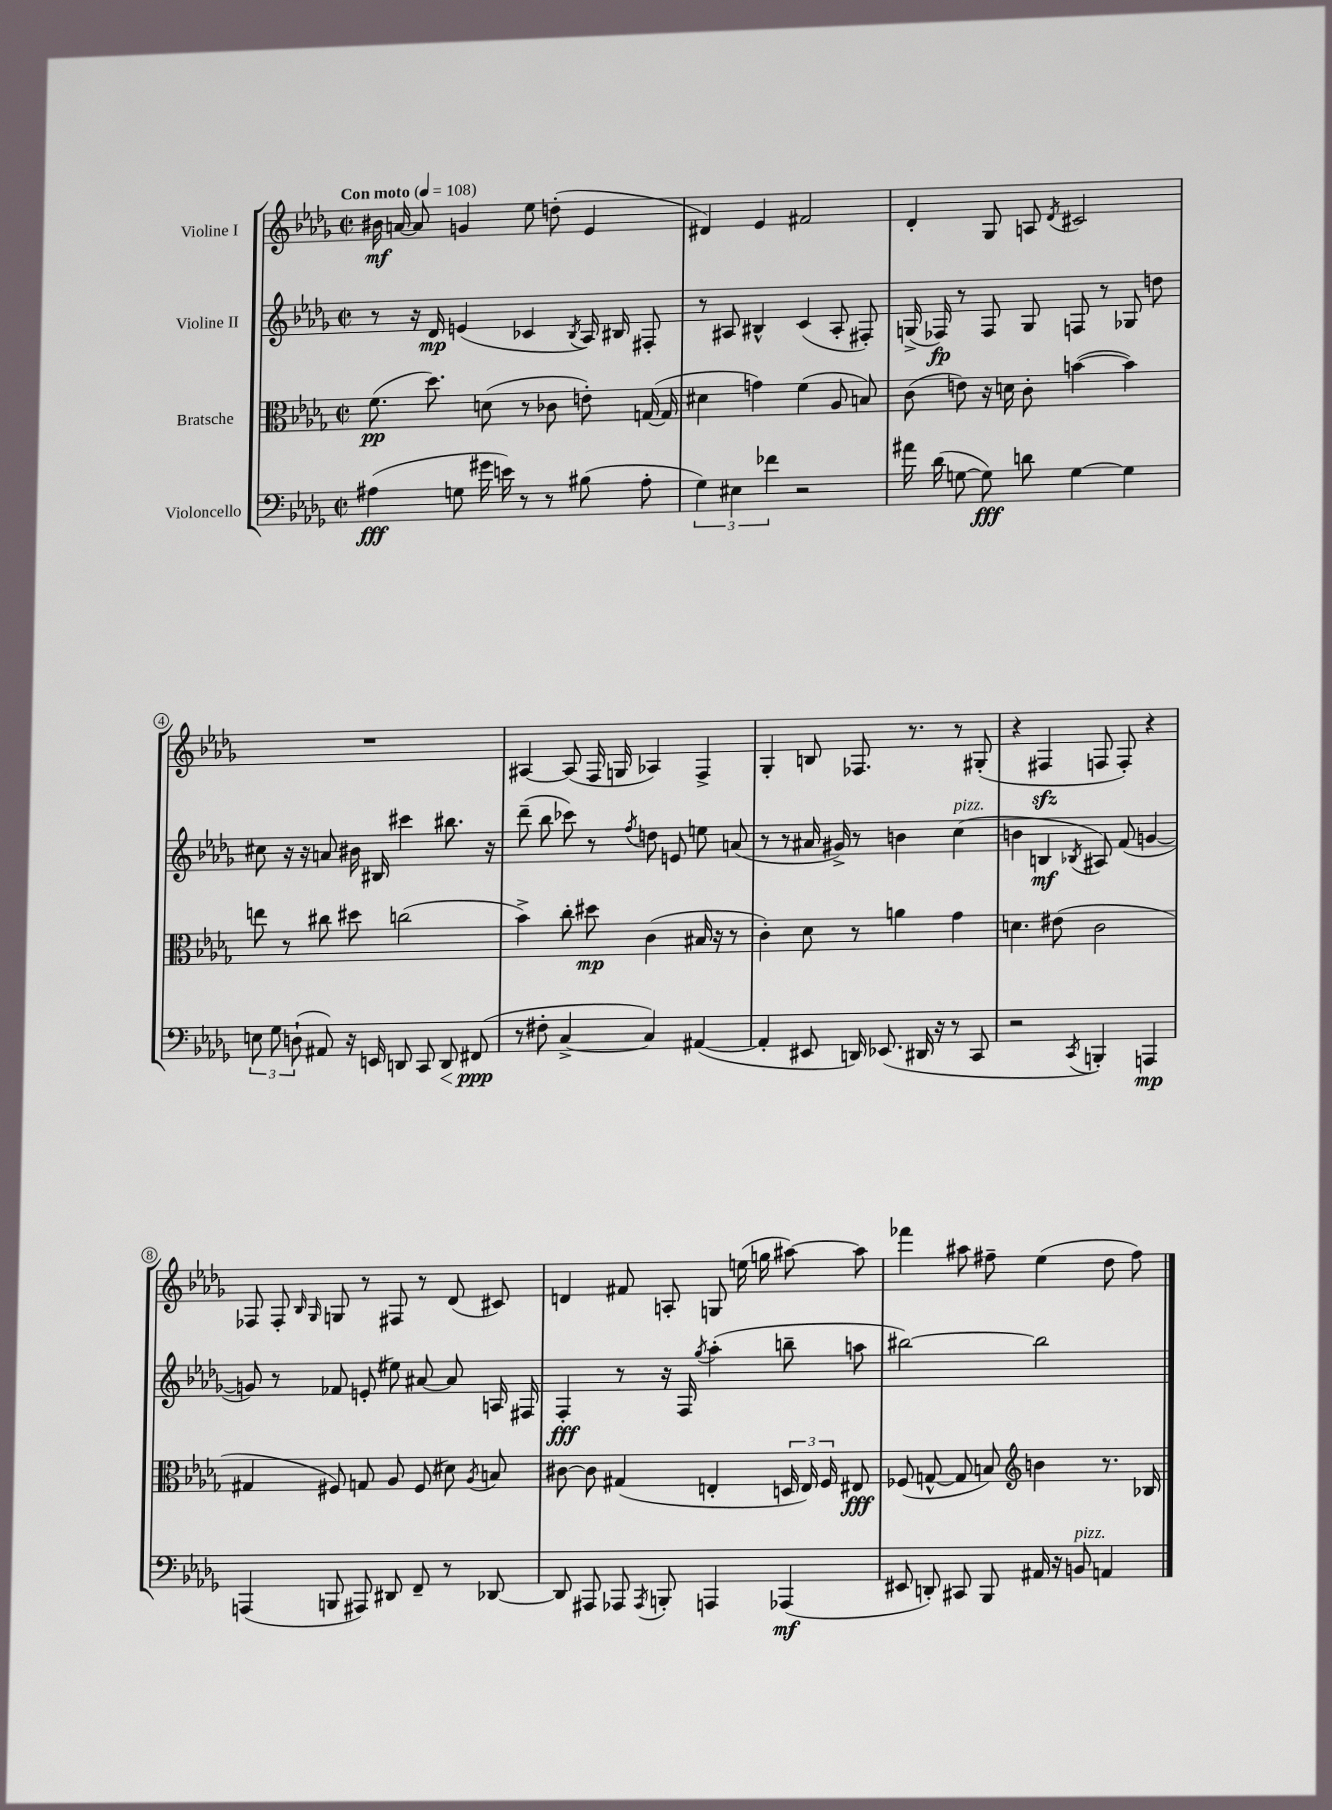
<<
\new StaffGroup <<
\new Staff = "s0" \with { instrumentName = "Violine I" } {
    \clef treble \key des \major \defaultTimeSignature \time 2/2 \tempo "Con moto" 4 = 108
    \autoBeamOff bis'16\mf a'16~ a'8 g'4 ees''8 d''8-.( ees'4 |
    dis'4) ees'4 fis'2 |
    des'4-. ges8 a8 \acciaccatura { des'8 } cis'2 |
    R1 |
    ais4~ ais8( f16 g16 aes4) f4-> |
    ges4-. b8 fes8. r8. r8 gis8-.( |
    r4 fis4\sfz f8 f8-.) r4 |
    fes8 fes8-. \grace { bes16 ges16 } g8 r8 fis8 r8 des'8( cis'8) |
    d'4 fis'8 a8-. g8 e''16( g''16 ais''8~) ais''8 |
    fes'''4 ais''8 fis''8-- ees''4( des''8 fis''8) \bar "|." |
}
\new Staff = "s1" \with { instrumentName = "Violine II" } {
    \clef treble \key des \major \defaultTimeSignature \time 2/2
    \autoBeamOff r8 r16 des'16\mp e'4( ces'4 \acciaccatura { bes8 } aes16) bis16 fis8-. |
    r8 ais8 bis4-^ c'4( ais8-. fis8-.) |
    g16->( fes16\fp) r8 fes8 g8 f8 r8 ges8 d''8 |
    cis''8 r16 r16 a'8 bis'16 bis16 cis'''4 bis''8. r16 |
    des'''8--( bes''8 ces'''8) r8 \acciaccatura { f''8 } d''8 e'8 e''8 a'8( |
    r8 r8 ais'16 gis'16->) r8 b'4 c''4^\markup { \italic "pizz." }( |
    b'4 b4\mf \acciaccatura { bes8 } ais8) f'8( g'4~ |
    g'8) r8 fes'8 e'8-.( eis''8) ais'8~ ais'8 a16 fis16 |
    f4-.\fff r8 r16 f16 \acciaccatura { ges''8 } aes''4-.( b''8-- a''8 |
    bis''2~) bis''2 \bar "|." |
}
\new Staff = "s2" \with { instrumentName = "Bratsche" } {
    \clef alto \key des \major \defaultTimeSignature \time 2/2
    \autoBeamOff f'8.\pp( des''8.) d'8( r8 ces'8 e'8-.) g16~( g16 |
    dis'4 g'4) f'4( aes8 b8) |
    c'8( e'8) r16 d'16 c'8-. b'4~( b'4) |
    e''8 r8 cis''8 dis''8 c''2( |
    bes'4->) c''8-. dis''8\mp c'4( bis16 r16 r8 |
    c'4-.) des'8 r8 a'4 ges'4 |
    d'4. eis'8( c'2 |
    gis4 fis8) g8 aes8 fis8( dis'8) \acciaccatura { aes8 } b8 |
    cis'8~ cis'8 gis4( e4-. \tuplet 3/2 { d16 e16) f16 } eis8\fff |
    fes8( g8~-^ g8 b8) \clef treble b'4 r8. bes16 \bar "|." |
}
\new Staff = "s3" \with { instrumentName = "Violoncello" } {
    \clef bass \key des \major \defaultTimeSignature \time 2/2
    \autoBeamOff ais4\fff( g8 gis'16 e'16) r8 r8 bis8( ais8-. |
    \tuplet 3/2 { ges4) eis4 fes'4 } r2 |
    ais'16 des'16( g8~ g8\fff) d'8 g4~ g4 |
    \tuplet 3/2 { e8 ges8 d8-!( } ais,8) r16 e,16 d,8 c,8 d,8\< fis,8\ppp\!( |
    r8 fis8-. c4~-> c4) ais,4~( |
    ais,4-. eis,8 d,16) ees,8.( dis,16 r16 r8 c,8 |
    r2 \acciaccatura { c,8 } b,,4-.) a,,4\mp |
    a,,4( b,,8 ais,,8) dis,8 f,8-- r8 des,8~ |
    des,8 ais,,8 aes,,8 \acciaccatura { aes,,8 } b,,8-. a,,4 aes,,4\mf( |
    eis,8 d,8-.) cis,8 bes,,8 ais,16 r16 b,8^\markup { \italic "pizz." } a,4 \bar "|." |
}
>>
>>
\layout { \context { \Score \override BarNumber.stencil = #(make-stencil-circler 0.1 0.3 ly:text-interface::print) } }
